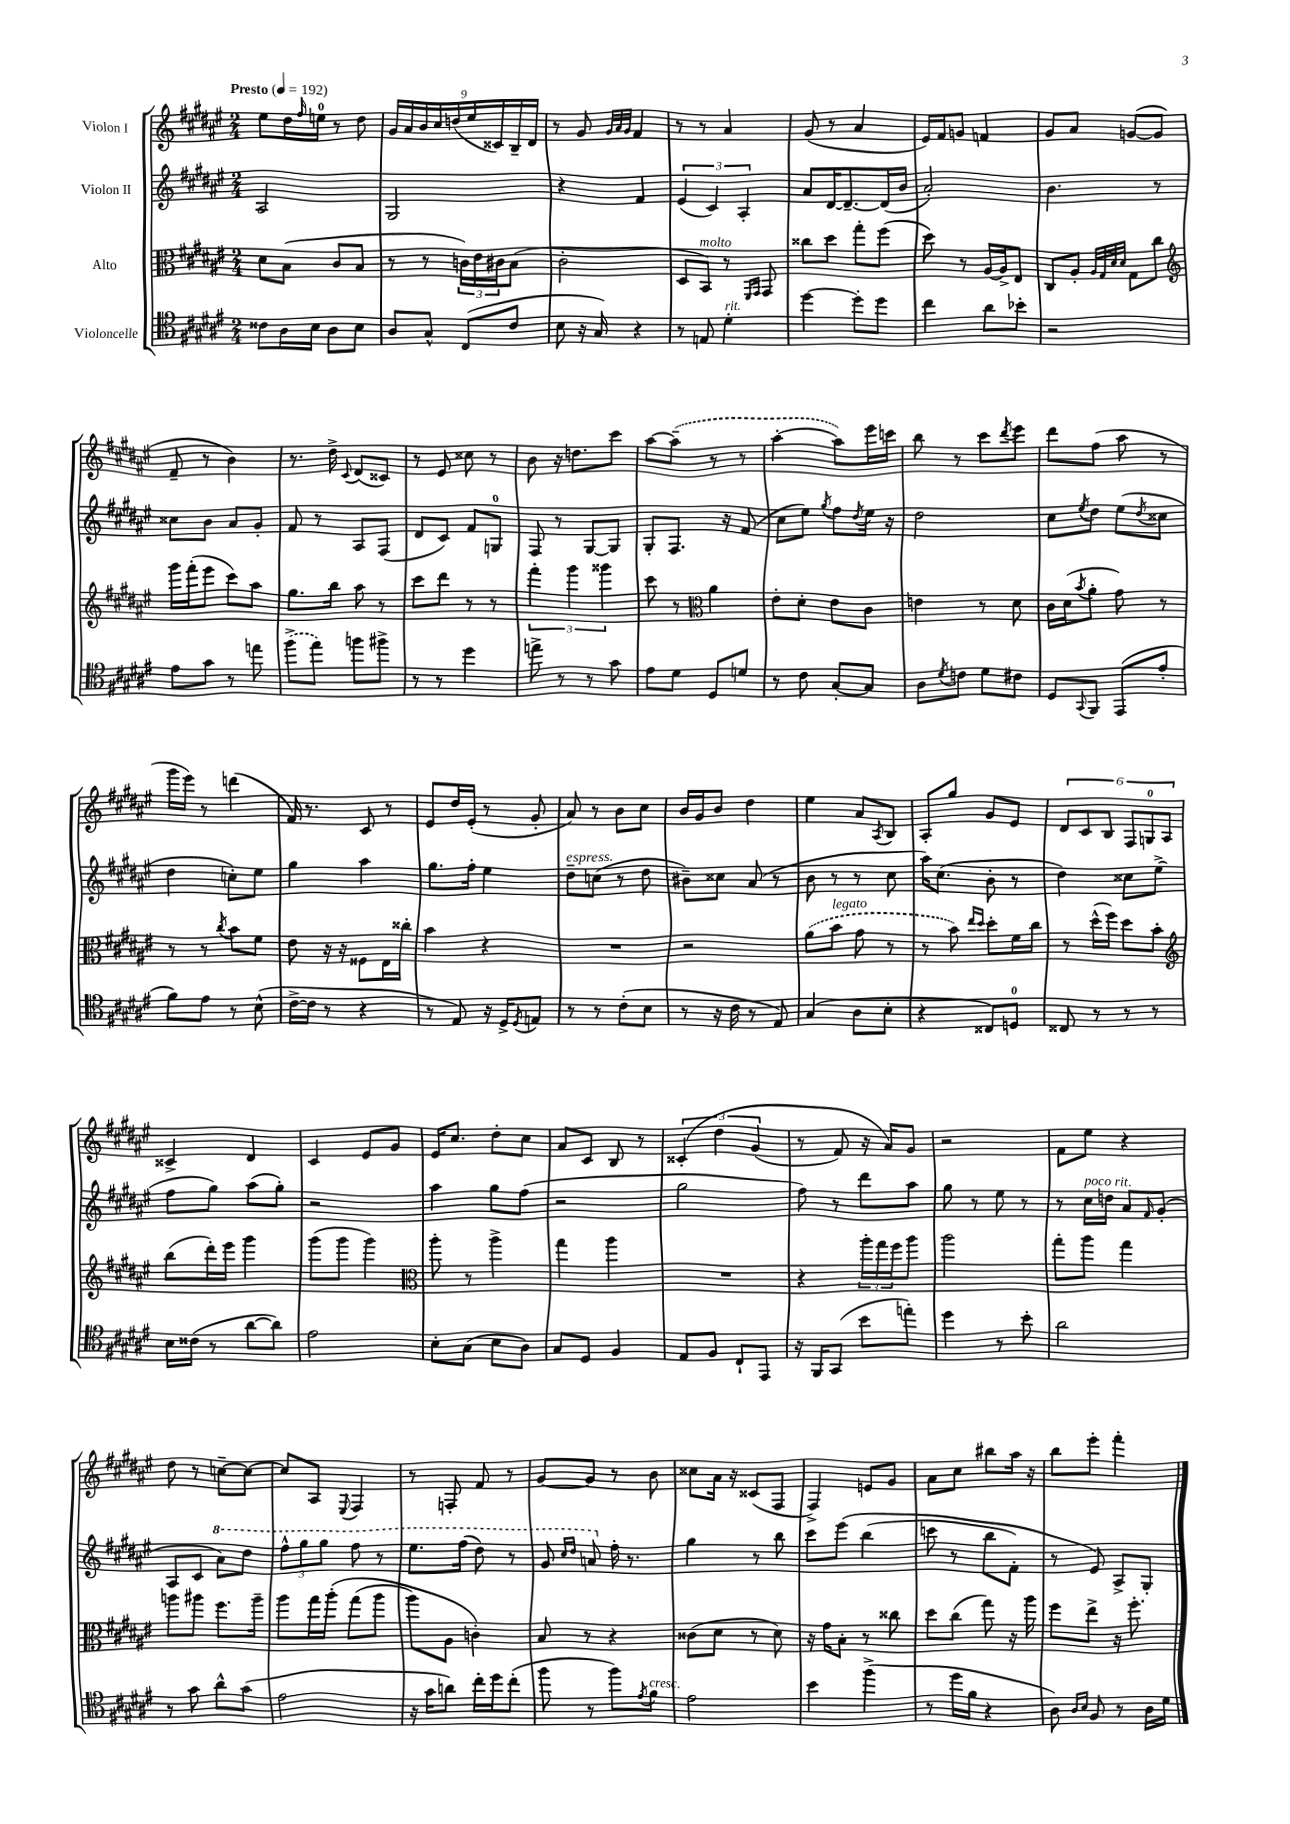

**kern	**kern	**kern	**kern
*part4	*part3	*part2	*part1
*staff4	*staff3	*staff2	*staff1
*I"Violoncelle	*I"Alto	*I"Violon II	*I"Violon I
*clefC4	*clefC3	*clefG2	*clefG2
*k[f#c#g#d#a#e#]	*k[f#c#g#d#a#e#]	*k[f#c#g#d#a#e#]	*k[f#c#g#d#a#e#]
*M2/4	*M2/4	*M2/4	*M2/4
*MM192	*MM192	*MM192	*MM192
=1	=1	=1	=1
!	!	!	!LO:TX:a:B:t=Presto
8c##X\L	8d#\L	2A#/	8ee#\L
16A#\L	(8B\J	.	16dd#\L
.	.	.	16qqff#/
16B\JJ	.	.	16een\JJ
8A#\L	8c#/L	.	8r
8B\J	8B/J	.	8dd#\
=2	=2	=2	=2
8A#/L	8r	2G#/	18g#/LL
.	.	.	18a#/
.	.	.	18b/
8G#^^/J	8r	.	.
.	.	.	18cc#/
.	.	.	(18ddn/
(8C#/L	24cn\LL)	.	.
.	.	.	18ee#/
.	24e#\	.	.
.	24c#X\J	.	18c##X/)
8c#/J	(8B\J	.	.
.	.	.	18B~/
.	.	.	18d#/JJ
=3	=3	=3	=3
8B\	2c#'\	4r	8r
16r	.	.	8g#/
16G#/)	.	.	.
.	.	.	32qqg#/LLL
.	.	.	32qqa#/
.	.	.	32qqg#/JJJ
4r	.	4f#/	4f#/
=4	=4	=4	=4
8r	8D#/L	(6e#/	8r
!	!LO:TX:a:i:t=molto	!	!
8En/	8BB/J)	.	8r
.	.	6c#/)	.
!LO:TX:a:i:t=rit.	!	!	!
4d#'\	8r	.	4a#/
.	.	6A#'/	.
.	16qqFF#/LL	.	.
.	16qqGG#/JJ	.	.
.	8GG#/	.	.
=5	=5	=5	=5
[4dd#\	8cc##X\L	8a#/L	(8g#/
.	8dd#\J	[16d#/K	8r
.	.	8.d#~/_	.
8dd#'\L]	8gg#'\L	.	4a#/
8dd#\J	(8ff#\J	(16d#/L]	.
.	.	16b/JJ	.
=6	=6	=6	=6
4cc#\	8dd#\)	2a#'/)	16e#/LL)
.	.	.	16f#/J
.	8r	.	8gn/J
8a#\L	[16A#/LL	.	4fn/
.	16A#^/J]	.	.
8b-X'\J	8E#/J	.	.
=7	=7	=7	=7
2r	8C#/L	4.b\	8g#/L
.	8A#'/J	.	8a#/J
.	32qqA#/LLL	.	.
.	32qqG#/	.	.
.	32qqd#/	.	.
.	32qqd#/JJJ	.	.
.	8G#\L	.	([8gn/L
.	8cc#\J	8r	8g/J]
!!LO:LB:g=z
=8	=8	=8	=8
*	*clefG2	*	*
8e#\L	16ggg#\LL	8cc##X\L	8f#~/
.	(16fff#'\J	.	.
8g#\J	8eee#\J	8b\J	8r
8r	8ccc#\L)	8a#/L	4b\)
8een\	8aa#\J	8g#'/J	.
=9	=9	=9	=9
(8ff#^\L	8.gg#\L	8f#/	8.r
8ee#\J)	.	8r	.
.	16bb\Jk	.	16dd#^\
.	.	.	8qqc#/
8ffn\L	8aa#\	8A#/L	(8d#/L
8ff#X^\J	8r	(8F#/J	8c##X/J)
=10	=10	=10	=10
8r	8ccc#\L	8d#/L	8r
8r	8ddd#\J	8c#/J)	8e#/
4dd#\	8r	8f#/L	8cc##X\
.	8r	8Gn/J	8r
=11	=11	=11	=11
8een^\	6fff#'\	8F#/	8b\
8r	.	8r	16r
.	6ggg#\	.	.
.	.	.	8.ddn\L
8r	.	[8G#/L	.
.	6ggg##X\	.	.
8g#\	.	8G#/J]	8ccc#\J
=12	=12	=12	=12
8e#\L	8ccc#\	8G#'/L	[8aa#\L
8d#\J	8r	8.F#/J	(8aa#~\J]
*	*clefC3	*	*
8D#/L	4a#\	.	8r
.	.	16r	.
8dn/J	.	(8f#/	8r
=13	=13	=13	=13
8r	8e#'\L	8cc#\L	[4aa#'\
8c#\	8d#'\J	8ee#\J)	.
.	.	8qgg#/	.
[8G#'/L	8e#\L	8ff#\L	8aa#\L])
.	.	8qdd#/	.
8G#/J]	8c#\J	16ee#\Jk	16eee#\L
.	.	16r	16cccn\JJ
=14	=14	=14	=14
8A#\L	4en\	2dd#\	8bb\
8qd#/	.	.	.
8cn\J	.	.	8r
8d#\L	8r	.	8ccc#\L
.	.	.	8qddd#/
8c#X\J	8d#\	.	8eee#\J
=15	=15	=15	=15
8D#/L	16c#\LL	8cc#\L	8ddd#\L
.	(16d#\J	.	.
8qqGG#/	8qb/	8qee#/	.
8FF#/J	8a#'\J	8dd#\J	(8ff#\J
(8EE#/L	8g#\)	(8ee#\L	8aa#\
.	.	8qdd#/	.
8e#'/J	8r	8cc##X\J	8r
!!LO:LB:g=z
=16	=16	=16	=16
8f#\L)	8r	4dd#\	16ggg#\LL
.	.	.	16eee#\JJ)
8e#\J	8r	.	8r
.	8qcc#/	.	.
8r	8b\L	8ccn'\L)	(4dddn\
(8B^^\	8f#\J	8ee#\J	.
=17	=17	=17	=17
[16c#^\LL	8e#\	4gg#\	16f#/)
16c#\JJ]	.	.	8.r
8r	16r	.	.
.	16r	.	.
4r	8F##X\L	4aa#\	8c#/
.	16E#\L	.	8r
.	16cc##X'\JJ	.	.
=18	=18	=18	=18
8r	4b\	8.gg#\L	8e#/L
8E#/)	.	.	16dd#/L
.	.	16ff#'\Jk	(16e#'/JJ
16r	4r	4ee#\	8r
16D#^/KL	.	.	.
8qD#/	.	.	.
8En/J	.	.	8g#'/
=19	=19	=19	=19
!	!	!LO:TX:a:i:t=espress.	!
8r	2r	8dd#~\L	8a#/)
8r	.	(8ccn\J	8r
(8c#'\L	.	8r	8b\L
8B\J	.	8dd#\	8cc#\J
=20	=20	=20	=20
8r	2r	8b#X~\L)	16b/LL
.	.	.	16g#/J
16r	.	8cc##X\J	8b/J
16c#\	.	.	.
8r	.	(8a#/	4dd#\
8E#/)	.	8r	.
=21	=21	=21	=21
(4G#/	(8a#\L	8b\	4ee#\
!	!LO:TX:a:i:t=legato	!	!
.	8b\J	8r	.
8A#\L	8g#\	8r	8a#/L
.	.	.	8qA#/
8B'\J	8r	8cc#\	8B/J
=22	=22	=22	=22
4r	8r	16aa#\KL)	8A#'/L
.	.	(8.cc#\J	.
.	8b\)	.	8gg#/J
.	16qqee#/LL	.	.
.	16qqdd#/JJ	.	.
8C##X/L)	8dd#'\L	8b'\	8g#/L
8Dn/J	16f#\L	8r	8e#/J
.	16cc#\JJ	.	.
=23	=23	=23	=23
8C##X/	8r	4dd#\)	12d#/L
.	.	.	12c#/
8r	(16dd#^^\LL	.	.
.	.	.	12B/J
.	16ff#\JJ)	.	.
8r	8dd#\L	8cc##X\L	12F#/L
.	.	.	12Gn/
8r	8b'\J	(8ee#^\J	.
.	.	.	12A#/J
!!LO:LB:g=z
=24	=24	=24	=24
*	*clefG2	*	*
16B\LL	(8bb\L	8ff#\L	4c##X^/
(16c##X\JJ	.	.	.
8r	16ddd#'\L)	8gg#\J)	.
.	16eee#\JJ	.	.
[8a#\L	4ggg#\	(8aa#\L	4d#/
8a#\J])	.	8gg#'\J)	.
=25	=25	=25	=25
2e#\	(8ggg#\L	2r	4c#/
.	8ggg#\J	.	.
.	4ggg#\)	.	8e#/L
.	.	.	8g#/J
=26	=26	=26	=26
*	*clefC3	*	*
8B'\L	8aa#'\	4aa#\	16e#/KL
.	.	.	8.cc#/J
(8G#\J	8r	.	.
8B\L	4aa#^\	8gg#\L	8dd#'\L
8A#\J)	.	(8ff#\J	8cc#\J
=27	=27	=27	=27
8G#/L	4gg#\	2r	8a#/L
8D#/J	.	.	8c#/J
4F#/	4aa#\	.	8B/
.	.	.	8r
=28	=28	=28	=28
8E#/L	2r	2gg#\	(6c##X'/
8F#/J	.	.	.
.	.	.	6dd#\
8C#`/L	.	.	.
.	.	.	(6g#/
8EE#/J	.	.	.
=29	=29	=29	=29
16r	4r	8ff#\)	8r
16FF#/KL	.	.	.
(8GG#/J	.	8r	8f#/)
8b\L	24aa#'\LL	8ddd#\L	16r
.	24gg#\	.	.
.	.	.	16a#/KL)
.	24ff#\J	.	.
8een'\J)	8aa#\J	8aa#\J	8g#/J
=30	=30	=30	=30
4dd#\	2aa#\	8gg#\	2r
.	.	8r	.
8r	.	8ee#\	.
8b'\	.	8r	.
=31	=31	=31	=31
2a#\	8gg#'\L	8r	8f#\L
!	!	!LO:TX:a:i:t=poco rit.	!
.	8aa#\J	16cc#\LL	8ee#\J
.	.	16ddn\JJ	.
.	4gg#\	8a#/L	4r
.	.	16qqf#/	.
.	.	(8g#'/J	.
!!LO:LB:g=z
=32	=32	=32	=32
8r	8aan\L	8A#/L	8dd#\
8g#\	8aa#X\J	8c#/J	8r
*	*	*8va	*
8a#^^\L	8.ff#\L	8aa#\L)	[8ccn~\L
(8g#\J	.	8ddd#\J	8cc\J_
.	16aa#~\Jk	.	.
=33	=33	=33	=33
2e#\	8aa#\L	12fff#^^\L	8cc/L]
.	.	12ggg#\	.
.	16gg#\L	.	8A#/J
.	.	12ggg#\J	.
.	(16aa#'\JJ	.	.
.	.	.	8qqE#/
.	(8gg#\L	8fff#\	4F#/
.	8aa#\J	8r	.
=34	=34	=34	=34
16r	8aa#\L)	8.eee#\L	8r
16g#\KL	.	.	.
8an\J)	8A#\J	.	8Fn'/
.	.	(16fff#\Jk	.
16cc#'\LL	4cn'\)	8ddd#\)	8f#/
16dd#\J	.	.	.
(8cc#'\J	.	8r	8r
=35	=35	=35	=35
8ff#\	8B/	8gg#/	[8g#/L
.	.	16qqccc#/LL	.
.	.	16qqddd#/JJ	.
8r	8r	8aan/	8g#/J]
*	*	*X8va	*
8ff#\L)	4r	16ff#'\	8r
.	.	8.r	.
8qe#/	.	.	.
!LO:TX:a:i:t=cresc.	!	!	!
8f#\J	.	.	8b\
=36	=36	=36	=36
2e#\	(8c##X\L	4gg#\	8cc##X\L
.	8d#\J	.	16a#\Jk
.	.	.	16r
.	8r	8r	(8c##X/L
.	8d#\)	8bb\	8F#/J
=37	=37	=37	=37
4b\	16r	8ccc#\L	4F#^/)
.	16g#\KL	.	.
.	8B'\J	(8eee#\J	.
(4ff#^\	8r	(4bb\	8en/L
.	8cc##X\	.	8g#/J
=38	=38	=38	=38
8r	8dd#\L	8cccn\	8a#\L
16dd#\LL	(8cc#\J	8r	8cc#\J
16f#\JJ	.	.	.
4r	8gg#\)	8bb\L	8bb#X\L
.	16r	8f#'\J)	16aa#\Jk
.	16aa#\	.	16r
=39	=39	=39	=39
8A#\)	8ff#\L	8r	8bb\L
16qqA#/LL	.	.	.
16qqB/JJ	.	.	.
8F#/	8ee#^\J	8e#/)	8eee#'\J
8r	16r	8A#^/L	4fff#'\
.	8.ff#'\	.	.
16A#\LL	.	8G#'/J	.
16d#\JJ	.	.	.
==	==	==	==
*-	*-	*-	*-
